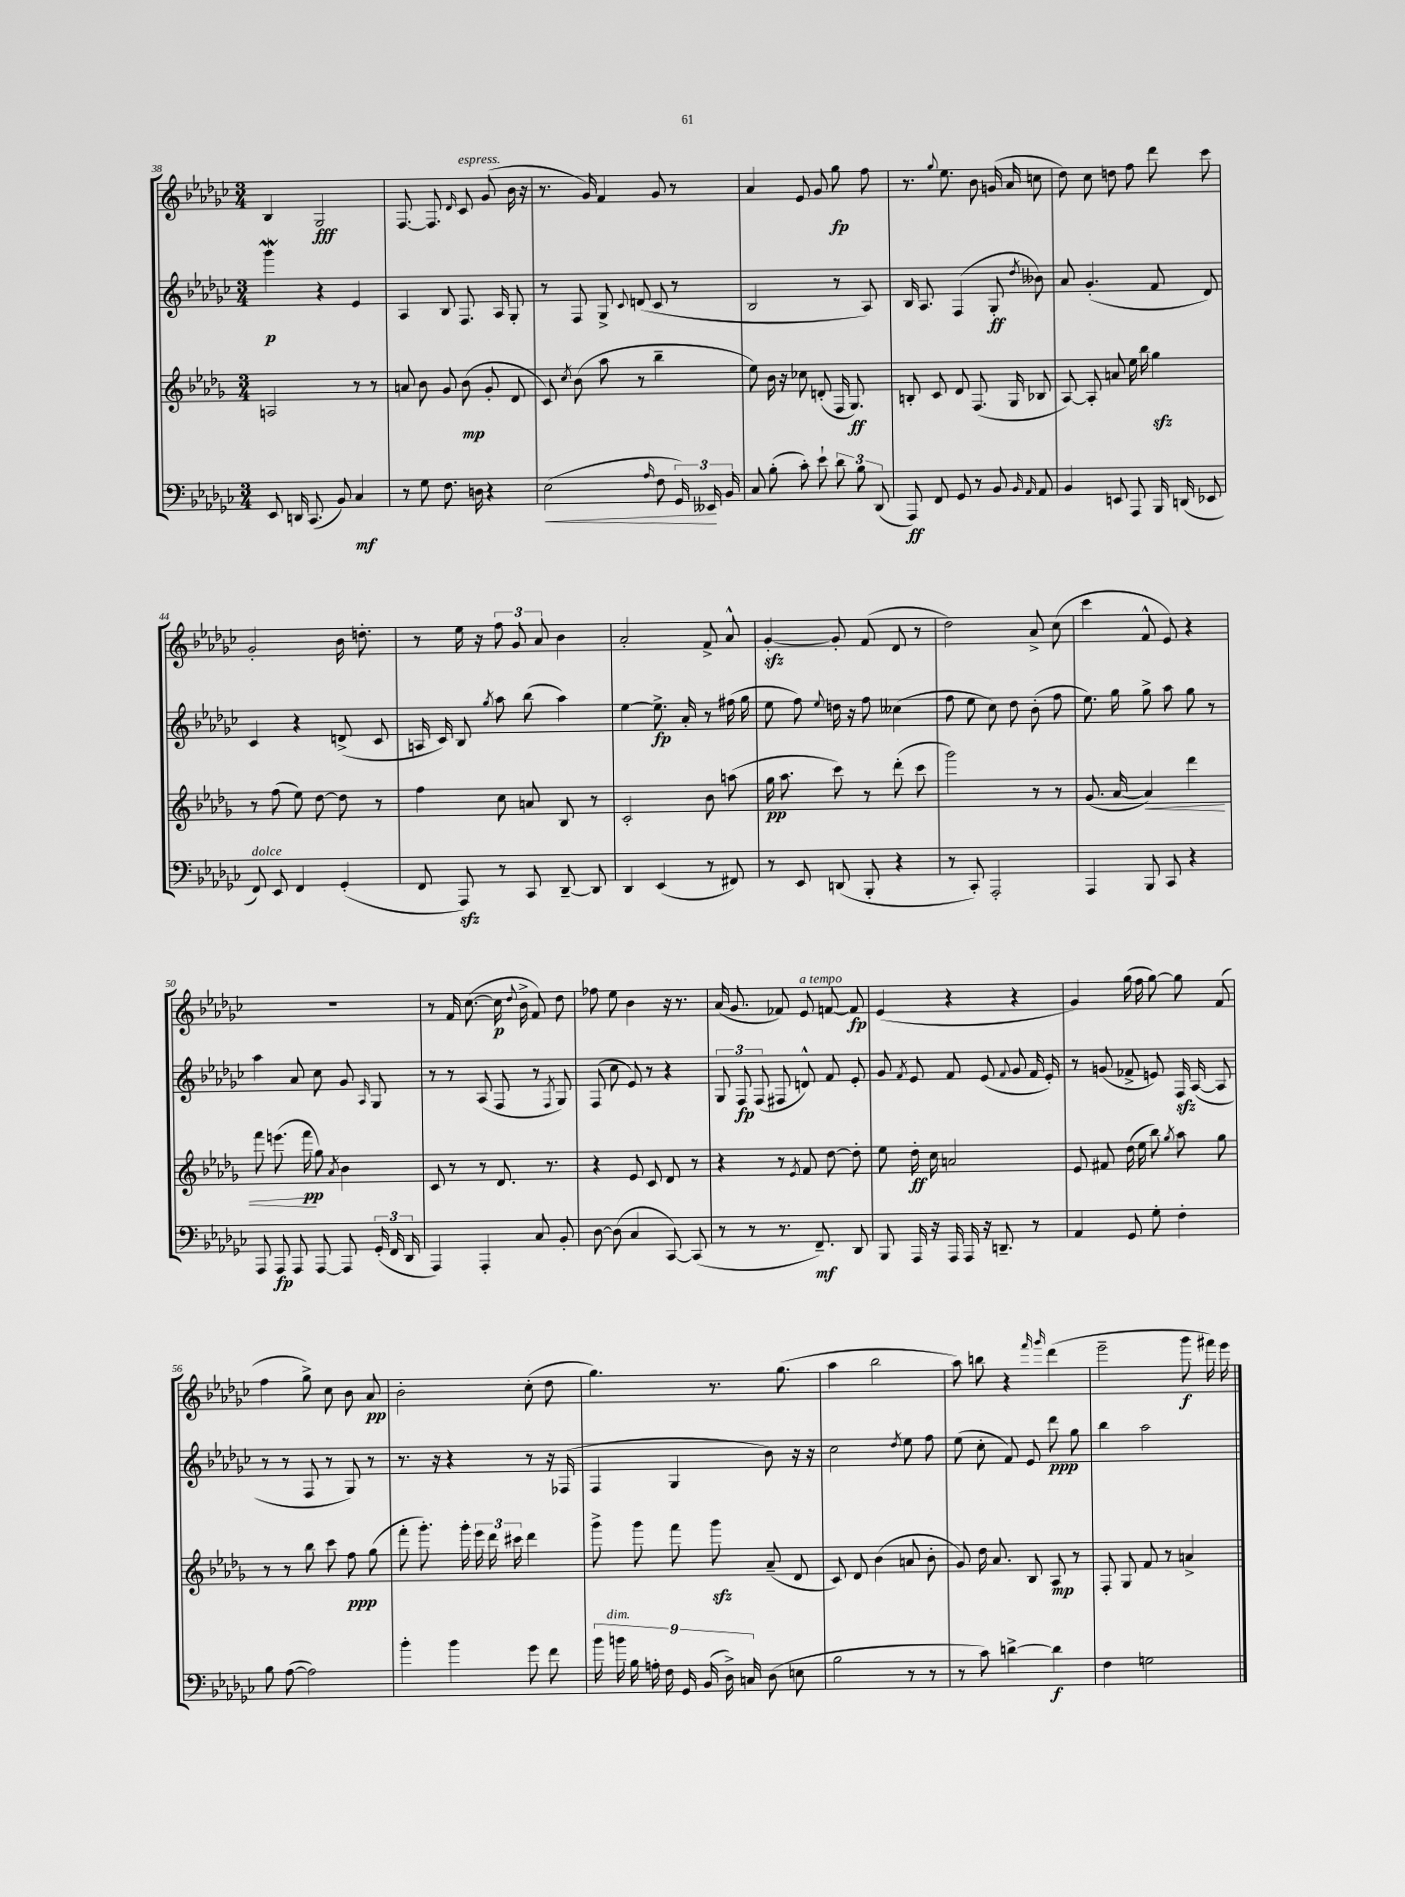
<<
\new StaffGroup <<
\new Staff = "s0" {
    \clef treble \key ges \major \numericTimeSignature \time 3/4
    \autoBeamOff bes4 ges2\fff |
    f8.~ f8. \grace { des'16 } ces'8^\markup { \italic "espress." } ges'8( bes'16 r16 |
    r8. ges'16) f'4 ges'8 r8 |
    aes'4 ees'8 ges'8 ges''8\fp f''8 |
    r8. \appoggiatura { ges''8 } ees''8. bes'8 g'16( aes'16 c''8 |
    des''8) ces''8 d''8 f''8 des'''8 ces'''8 |
    ges'2-. bes'16 d''8.-. |
    r8 ees''16 r16 \tuplet 3/2 { f''8 ges'8 aes'8 } bes'4 |
    aes'2-. f'8-> aes'8-^ |
    ges'4~-.\sfz ges'8-. f'8( des'8 r8 |
    des''2) aes'8-> ces''8( |
    ces'''4 f'8-^ ees'8) r4 |
    R2. |
    r8 f'16 ces''8.~( ces''16\p \appoggiatura { des''8 } bes'16-> f'8) des''8 |
    fes''8 ees''8 bes'4 r16 r8. |
    aes'16( ges'8. fes'8) ees'8^\markup { \italic "a tempo" } f'8~ f'8\fp |
    ees'4( r4 r4 |
    ges'4) ges''16( f''16 ges''8~) ges''8 f'8( |
    f''4 ges''8->) ces''8 bes'8 aes'8\pp |
    bes'2-. ces''8-.( des''8 |
    ges''4.) r8. ges''8.( |
    aes''4 bes''2 |
    aes''8) b''8 r4 \grace { f'''16 ges'''16 } des'''4( |
    ees'''2-- ges'''8\f fis'''16) ees'''16 \bar "|." |
}
\new Staff = "s1" {
    \clef treble \key ges \major \numericTimeSignature \time 3/4
    \autoBeamOff ges'''4\mordent\p r4 ees'4 |
    aes4 bes8 f8. aes16 ges8-. |
    r8 f8 ges8-> \appoggiatura { ces'8 } d'8( ces'8 r8 |
    bes2 r8 aes8) |
    bes16 aes8. f4( ges8-.\ff \acciaccatura { des''8 } beses'8) |
    aes'8 ges'4.-.( f'8 des'8) |
    ces'4 r4 d'8->( ces'8 |
    a16 ces'16) bes8 \acciaccatura { ges''8 } aes''8 bes''8( aes''4) |
    ees''4~ ees''8.->\fp aes'16-. r8 fis''16( ges''16 |
    ees''8 f''8) \appoggiatura { ees''8 } d''16 r16 f''8 ceses''4( |
    f''8 ees''8 ces''8) des''8 bes'8-.( f''8 |
    ees''8.) ges''16 ges''8-> aes''8 ges''8 r8 |
    aes''4 aes'8 ces''8 ges'8 \grace { aes16 } ges8 |
    r8 r8 aes8( f8 r8 \acciaccatura { f8 } ges8) |
    f8( ces''8 ees'8) r8 r4 |
    \tuplet 3/2 { ges8 f8\fp f8( } fis8 d'8-^) f'8 ees'8-. |
    ges'8 \acciaccatura { f'8 } ees'8 f'8 ees'8( \appoggiatura { f'8 } ges'8 f'16 ees'16-.) |
    r8 g'8( fes'8-> e'8) f16\sfz aes16~( aes8 |
    r8 r8 f8 r8 ges8) r8 |
    r8. r16 r4 r8 r16 fes16( |
    f4 ges4 bes'8) r16 r16 |
    ces''2 \acciaccatura { des''8 } ees''8 f''8 |
    ees''8( ces''8-. f'8) ees'8 des'''8\ppp ges''8 |
    bes''4 aes''2 \bar "|." |
}
\new Staff = "s2" {
    \clef treble \key des \major \numericTimeSignature \time 3/4
    \autoBeamOff a2 r8 r8 |
    a'8 bes'8 ges'8 bes'8\mp( ges'8-. des'8 |
    c'8) \acciaccatura { c''8 } bes'8( aes''8 r8 bes''4-- |
    ees''8) bes'16 r16 ces''8 d'8-.( f16 ges8.\ff) |
    b8-. c'8 des'8 f8.( ges16 bes8 |
    aes8~) aes8-. a'8 ees''16 bes''16 ges''4\sfz |
    r8 f''8( ees''8) des''8~ des''8 r8 |
    f''4 c''8 a'8 bes8 r8 |
    c'2-. bes'8 a''8( |
    ges''16\pp aes''8. c'''8) r8 des'''8-.( c'''8 |
    ges'''2) r8 r8 |
    ges'8.( aes'16~ aes'4\<) des'''4 |
    f'''8 e'''8.( f'''16\pp\! ges''8) \acciaccatura { aes'8 } bes'4 |
    c'8 r8 r8 des'8. r8. |
    r4 ees'8 c'8 des'8 r8 |
    r4 r8 \acciaccatura { ees'8 } f'8 des''8~ des''8-. |
    ees''8 des''16-.\ff c''16 a'2 |
    ees'8 fis'8 des''16( ees''16 bes''8) \acciaccatura { ges''8 } aes''8 ges''8 |
    r8 r8 bes''8 c'''8 f''8\ppp ges''8( |
    f'''8-. ges'''8.-.) ges'''16-. \tuplet 3/2 { ees'''16 des'''16 cis'''16 } des'''4 |
    ges'''8-> ges'''8 f'''8 ges'''8\sfz aes'8--( des'8 |
    c'8) des'8 bes'4( a'8 bes'8-. |
    ges'8) des''16 aes'8. bes8 aes8\mp r8 |
    f8-. ges8 f'8 r8 a'4-> \bar "|." |
}
\new Staff = "s3" {
    \clef bass \key ges \major \numericTimeSignature \time 3/4
    \autoBeamOff ees,8 d,16 ces,8.( bes,8) ces4\mf |
    r8 ges8 f8. d16 r4 |
    ees2\<( \grace { aes16 } f8 \tuplet 3/2 { ges,16) eeses,16\! bes,16 } |
    ces8 bes8-.( ces'8-.) ees'8-! \tuplet 3/2 { des'8 bes8 des,8( } |
    aes,,8\ff) f,8 ges,8 r8 bes,8 \grace { bes,16 aes,16 } aes,8 |
    bes,4 e,8 aes,,8 bes,,16 d,16( ees,8 |
    f,8^\markup { \italic "dolce" }) ees,8 f,4 ges,4-.( |
    f,8 aes,,8\sfz) r8 ces,8 des,8~-- des,8 |
    des,4 ees,4( r8 fis,8) |
    r8 ees,8 d,8( bes,,8-. r4 |
    r8 ces,8-.) aes,,2-. |
    aes,,4 bes,,8 ces,8 r4 |
    aes,,8 aes,,8\fp aes,,8 aes,,8~ aes,,8 \tuplet 3/2 { ges,16-.( f,16 des,16 } |
    aes,,4) aes,,4-. ces8 bes,8-. |
    des8~ des8( ces4 ces,8~) ces,8( |
    r8 r8 r8. f,8.--\mf) des,8 |
    bes,,8 aes,,16 r16 aes,,16 aes,,16 r16 d,8.-- r8 |
    aes,4 ges,8 ges8-. f4-. |
    bes8 aes8~( aes2) |
    bes'4-. bes'4 ges'8 f'8 |
    \tuplet 9/8 { bes'16 b'16^\markup { \italic "dim." } bes16 a16-. f16 ges,16 bes,16( des16->) c16 } des8( e8 |
    bes2 r8 r8 |
    r8 ces'8) d'4~-> d'4\f |
    f4 g2 \bar "|." |
}
>>
>>
\layout { \context { \Score currentBarNumber = #38 } }
